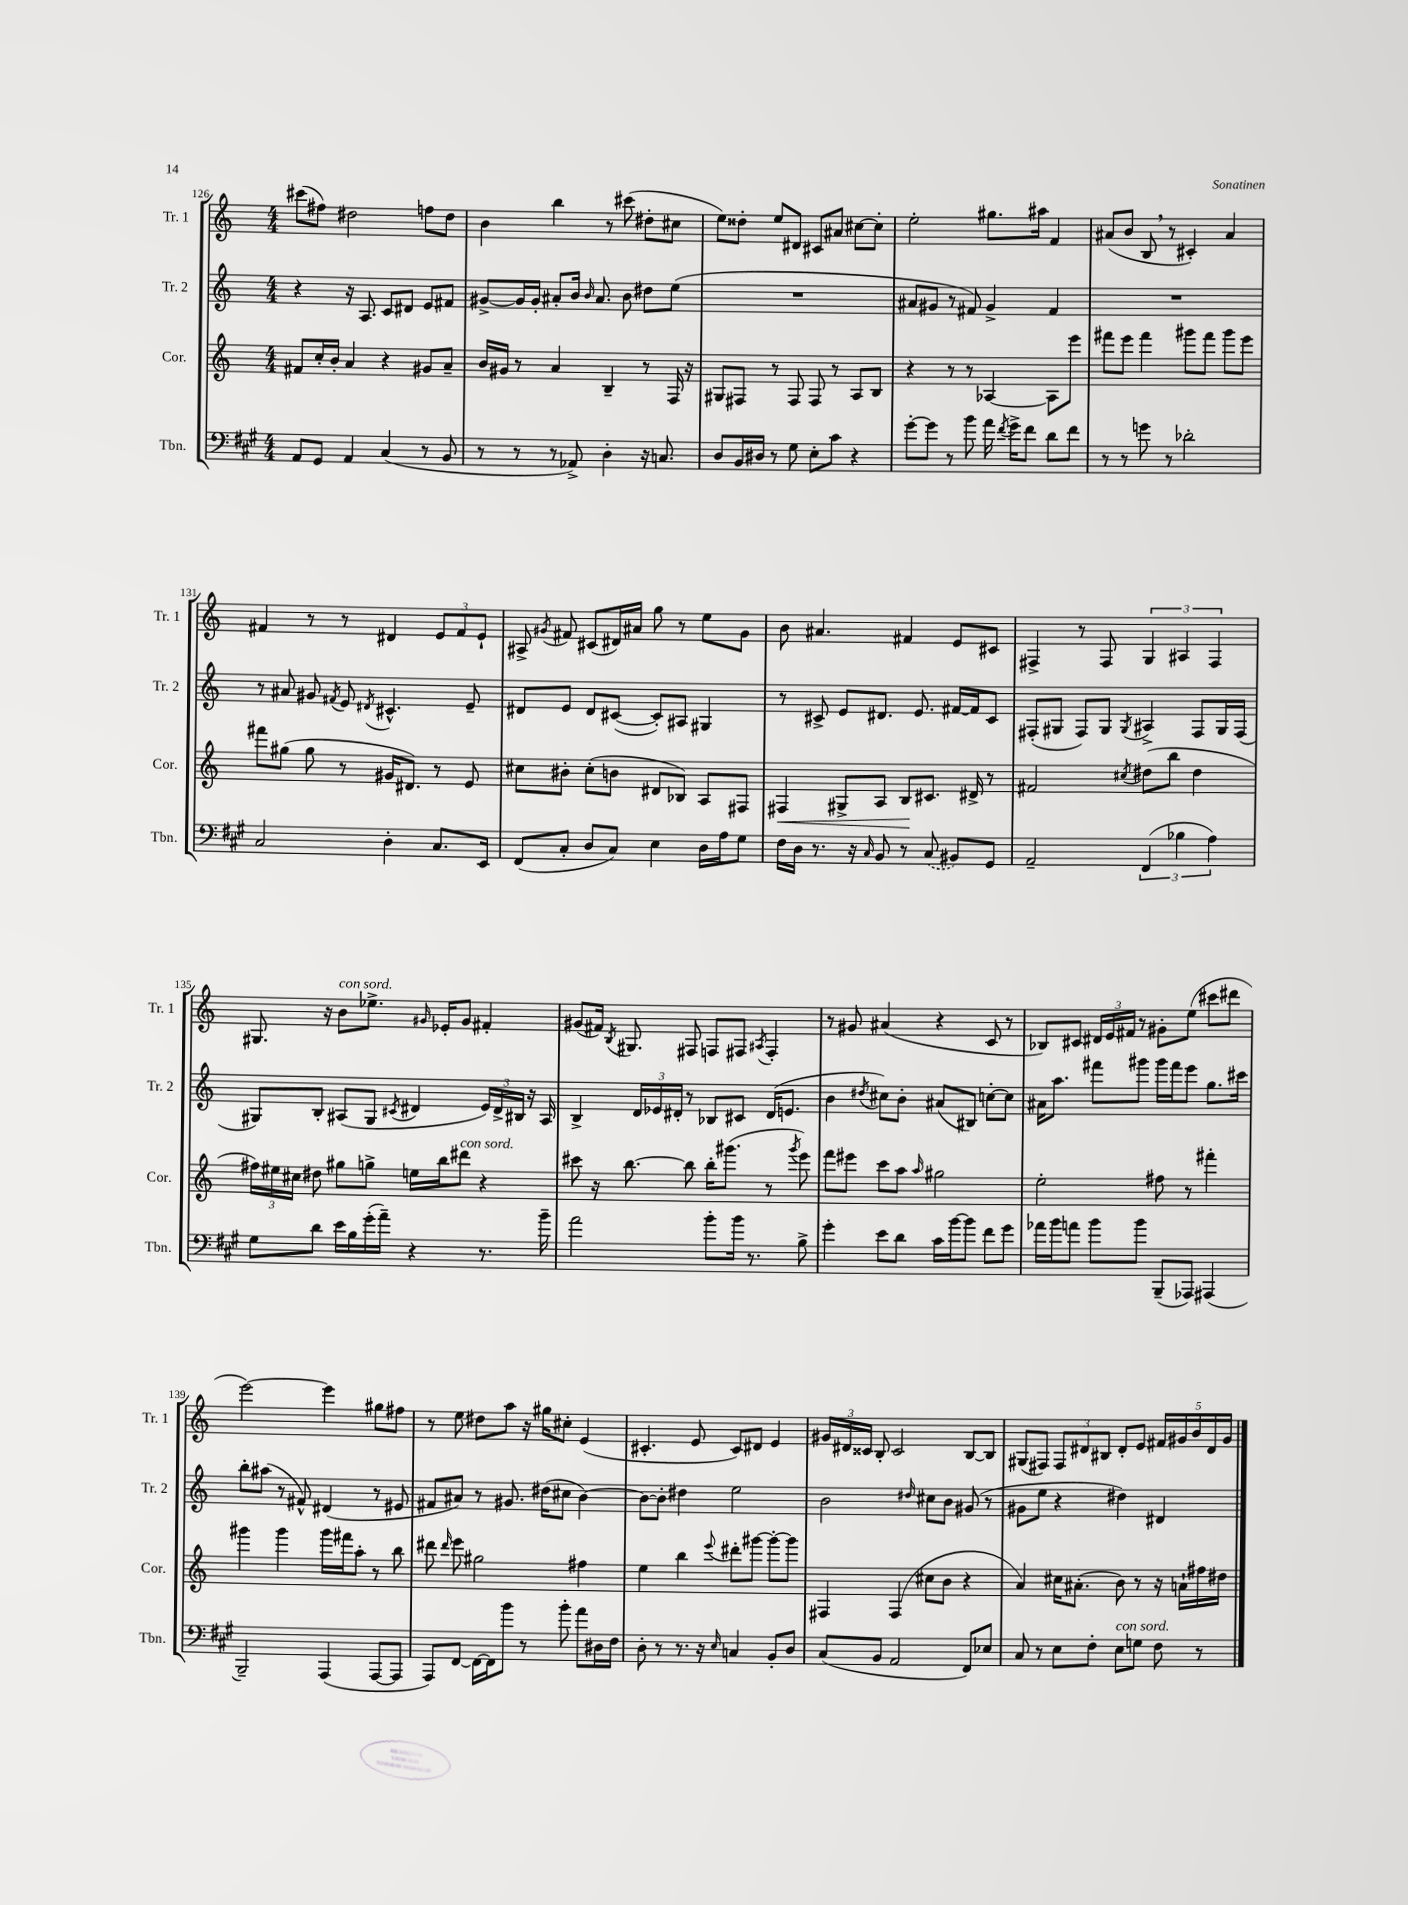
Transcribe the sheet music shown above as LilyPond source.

<<
\new StaffGroup <<
\new Staff = "s0" \with { instrumentName = "Tr. 1" shortInstrumentName = "Tr. 1" } {
    \clef treble \key c \major \numericTimeSignature \time 4/4
    \autoBeamOff cis'''8[( fis''8]) dis''2 f''8[ dis''8] |
    b'4 b''4 r8 cis'''8( dis''8[-. cis''8] |
    e''8[) disis''8]-. e''8[ dis'8] cis'8[ ais'8] cis''8[~ cis''8]-. |
    e''2-. gis''8.[ ais''16] f'4 |
    ais'8[( b'8] b8 \breathe r8 cis'4-.) ais'4 |
    fis'4 r8 r8 dis'4 \tuplet 3/2 { e'8[ fis'8 e'8]-! } |
    ais8-> \acciaccatura { gis'8 } fis'8 cis'8[( dis'16) ais'16] g''8 r8 e''8[ gis'8] |
    b'8 ais'4. fis'4 e'8[ cis'8] |
    fis4-> r8 fis8 \tuplet 3/2 { g4 ais4 fis4 } |
    gis8. r16 b'8[^\markup { \italic "con sord." } ees''8.]-> \grace { gis'16 } ees'16[-. gis'8] fis'4-. |
    gis'8[( fis'16]) \acciaccatura { b8 } gis8. fis8 f8[ fis8] \acciaccatura { ais8 } fis4-. |
    r8 gis'8 ais'4( r4 c'8 r8 |
    bes8[) cis'8] \tuplet 3/2 { dis'16[ e'16 fis'16] } r8 gis'8[-. e''8]( cis'''8[ dis'''8] |
    e'''2~) e'''4 gis''8[ fis''8] |
    r8 e''8 dis''8[ a''8] r16 gis''16[ cis''8]-. e'4( |
    cis'4.-. e'8 cis'8[) dis'8] e'4 |
    \tuplet 3/2 { gis'16[ dis'16 cisis'16] } b8-. cisis'2 b8[~ b8] |
    gis8[( fis8]) \tuplet 3/2 { fis8[ dis'8 bis8] } dis'8[-. e'8] \tuplet 5/4 { fis'16[ gis'16 b'16 dis'16 gis'16] } \bar "|." |
}
\new Staff = "s1" \with { instrumentName = "Tr. 2" shortInstrumentName = "Tr. 2" } {
    \clef treble \key c \major \numericTimeSignature \time 4/4
    \autoBeamOff r4 r16 a8. c'8[ dis'8] e'8[ fis'8] |
    gis'8[~-> gis'16 gis'16]-. ais'8[-. b'16] \grace { b'16 } ais'8. b'8 dis''8[ e''8]( |
    R1 |
    ais'8[ gis'8] r8 fis'8) gis'4-> fis'4 |
    R1 |
    r8 ais'8 gis'8 \acciaccatura { fis'8 } e'8 \acciaccatura { dis'8 } cis'4.-^ e'8-- |
    dis'8[ e'8] dis'8[ cis'8]~( cis'8[-.) ais8] gis4 |
    r8 cis'8-> e'8[ dis'8.] e'8. fis'16[~ fis'16 cis'8] |
    fis8[-.( gis8] fis8[) gis8] \acciaccatura { gis8 } ais4-> fis8[ gis16 fis16]( |
    gis8[) b8]-. ais8[( gis8] \acciaccatura { cis'8 } dis'4 \tuplet 3/2 { e'16[) dis'16-> bis16] } r16 ais16 |
    b4-> \tuplet 3/2 { d'16[ ees'16 dis'16]-. } r8 bes8[ cis'8] dis'16[( e'8.] |
    b'4 \acciaccatura { dis''8 } cis''8[) b'8]-. ais'8[( bis8]) c''8[~-. c''8] |
    ais'16[ a''8.] fis'''8[ gis'''8] gis'''16[ fis'''16 e'''8] g''8.[ cis'''16] |
    b''8[-. ais''8]( r8 fis'8-^) dis'4( r8 eis'8 |
    fis'8[ ais'8]) r8 gis'8. dis''16[( cis''8] b'4~) |
    b'8[~ b'8]-. dis''4 e''2 |
    b'2 \grace { dis''16 } cis''8[ b'8] gis'8( r8 |
    gis'8[ e''8] r4 dis''4) dis'4 \bar "|." |
}
\new Staff = "s2" \with { instrumentName = "Cor." shortInstrumentName = "Cor." } {
    \clef treble \key c \major \numericTimeSignature \time 4/4
    \autoBeamOff fis'8[ c''16-. b'16]-. a'4 r4 gis'8[ a'8]-- |
    b'16[ gis'16] r8 a'4 b4-- r8 f16 r16 |
    gis8[ fis8] r8 fis8 fis8 r8 a8[ b8] |
    r4 r8 r8 aes4~ aes8[ e'''8] |
    fis'''8[ e'''8] fis'''4 gis'''8[ fis'''8] gis'''8[ e'''8] |
    fis'''8[ gis''8]( gis''8 r8 gis'16[ dis'8.]) r8 e'8 |
    cis''8[ bis'8]-. cis''8[-.( b'8] dis'8[ bes8]) a8[ fis8] |
    fis4\< gis8[-> a8] b8[\! cis'8.] dis'16-> r8 |
    fis'2 \acciaccatura { cis''8 } dis''8[( b''8] dis''4 |
    \tuplet 3/2 { fis''16[) eis''16 cis''16] } dis''8 gis''8[ g''8]-> e''16[ b''16 dis'''8]^\markup { \italic "con sord." } r4 |
    cis'''8 r16 b''8.~ b''8 b''16[-. gis'''8.]( r8 \acciaccatura { gis'''8 } e'''8) |
    f'''8[ eis'''8] c'''8[ a''8] \grace { a''16 } gis''2 |
    e''2-. fis''8 r8 fis'''4-. |
    gis'''4 gis'''4 gis'''16[ fis'''16 a''8]-. r8 b''8 |
    dis'''8 \grace { dis'''16 } e'''8 gis''2 fis''4 |
    e''4 b''4 \appoggiatura { e'''8 } dis'''8[-. gis'''8]~ gis'''8[~-. gis'''8] |
    fis4 fis4( cis''8[ b'8] r4 |
    a'4) cis''16[ ais'8.]-.( b'8) r8 r16 a'16[-! fis''16 dis''16] \bar "|." |
}
\new Staff = "s3" \with { instrumentName = "Tbn." shortInstrumentName = "Tbn." } {
    \clef bass \key a \major \numericTimeSignature \time 4/4
    \autoBeamOff a,8[ gis,8] a,4 cis4( r8 b,8 |
    r8 r8 r8 aes,8->) d4-. r16 c8. |
    d8[ b,16 dis16] r8 gis8 e8[-. cis'8] r4 |
    gis'8[~-. gis'8] r8 b'8 a'16 \acciaccatura { fis'8 } gis'16[-> fis'8] d'8[ fis'8] |
    r8 r8 g'8 r8 des'2-. |
    cis2 d4-. cis8.[ e,16] |
    fis,8[( cis8]-. d8[ cis8]) e4 d16[ a16 gis8] |
    fis16[ d16] r8. r16 \grace { cis16 } b,8 r8 \once \slurDashed cis8( bis,8[) gis,8] |
    a,2-- \tuplet 3/2 { fis,4( bes4 a4) } |
    gis8[ d'8] e'16[ b16 gis'16-.( a'16]--) r4 r8. b'16-- |
    a'2 b'8[-. b'16] r8. b8-> |
    gis'4-. e'8[ d'8] cis'16[ b'16~ b'8] fis'8[ gis'8] |
    aes'16[ b'16 a'8] b'8[ b'8] b,,8[--( aes,,8]) ais,,4( |
    b,,2--) a,,4( a,,8[~ a,,8] |
    a,,8[) fis,8]~ fis,16[~ fis,16 b'8] r8 b'8-. a'8[ dis16 fis16] |
    d8-. r8 r8. r16 \grace { e16 } c4 b,8[-. d8] |
    cis8[( b,8] a,2 fis,8[) ees8] |
    cis8 r8 e8[ fis8]-. e8[^\markup { \italic "con sord." } g8] fis8 r8 \bar "|." |
}
>>
>>
\layout { \context { \Score currentBarNumber = #126 } }
